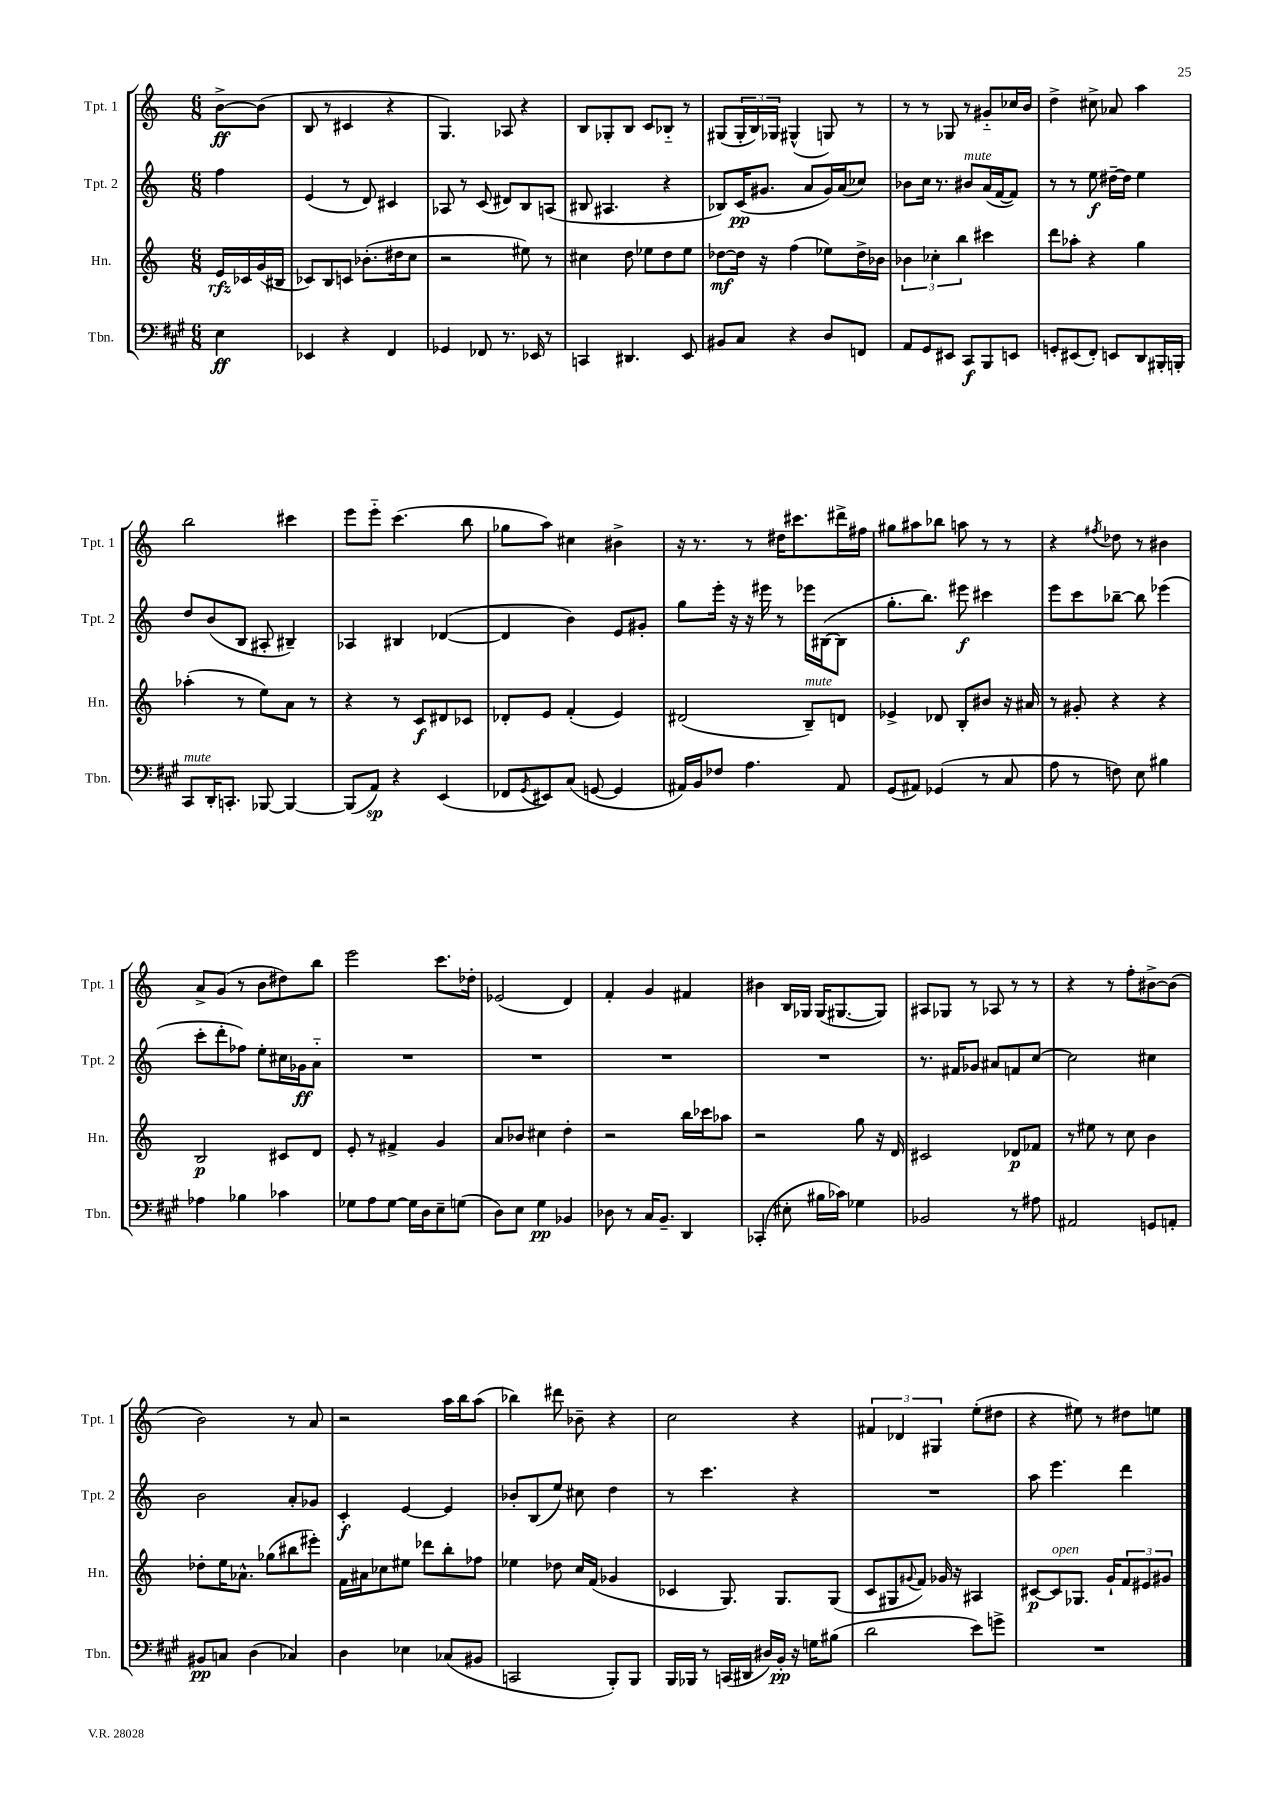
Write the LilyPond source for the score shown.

<<
\new StaffGroup <<
\new Staff = "s0" \with { instrumentName = "Tpt. 1" shortInstrumentName = "Tpt. 1" } {
    \clef treble \key c \major \numericTimeSignature \time 6/8 \partial 4
    b'8~->\ff b'8( |
    b8 r8 cis'4 r4 |
    g4.) aes8 r4 |
    b8 ges8-. b8 c'8 bes8-_ r8 |
    gis8( \tuplet 3/2 { gis16-. b16) ges16 } gis4-^( g8) r8 |
    r8 r8 ges8 r8 gis'8-_ ces''16 b'16 |
    d''4-> cis''8-> aes'8 a''4 |
    b''2 cis'''4 |
    e'''8 e'''8-_ c'''4.( b''8 |
    ges''8 a''8) cis''4 bis'4-> |
    r16 r8. r8 dis''16 cis'''8. dis'''16-> fis''16 |
    gis''8 ais''8 bes''8 a''8 r8 r8 |
    r4 \acciaccatura { fis''8 } des''8 r8 bis'4 |
    a'8-> g'8( r8 b'8 dis''8) b''8 |
    e'''2 c'''8. des''16-. |
    ees'2( d'4) |
    f'4-. g'4 fis'4 |
    bis'4 b16 ges16 ges16( gis8.~ gis8) |
    ais8 ges8 r8 aes8 r8 r8 |
    r4 r8 f''8-. bis'8~-> bis'8( |
    b'2) r8 a'8 |
    r2 a''16 b''16 a''8( |
    bes''4) dis'''8 bes'8-- r4 |
    c''2 r4 |
    \tuplet 3/2 { fis'4 des'4 gis4 } e''8-.( dis''8 |
    r4 eis''8) r8 dis''8 e''8 \bar "|." |
}
\new Staff = "s1" \with { instrumentName = "Tpt. 2" shortInstrumentName = "Tpt. 2" } {
    \clef treble \key c \major \numericTimeSignature \time 6/8 \partial 4
    f''4 |
    e'4( r8 d'8) cis'4 |
    aes8 r8 c'8( dis'8) b8 a8( |
    bis8 ais4. r4 |
    bes8) c'16\pp( gis'8. a'8 gis'16) a'16( ces''8) |
    bes'8 c''16 r8. bis'8^\markup { \italic "mute" } a'16( f'16~ f'8) |
    r8 r8 e''8\f dis''16~-- dis''16 e''4 |
    d''8 b'8( b8 ais8-. bis4--) |
    aes4 bis4 des'4~( |
    des'4 b'4) e'8 gis'8-. |
    g''8 e'''16-. r16 r16 eis'''16 r8 ees'''16 bis16~( bis8 |
    g''8.-. b''8.) eis'''8\f cis'''4 |
    e'''8 c'''8 bes''8~-- bes''8 ees'''4( |
    c'''8-. d'''8-. fes''8) e''8-. cis''16 ges'16\ff a'8-_ |
    R2. |
    R2. |
    R2. |
    R2. |
    r8. fis'16 ges'8 ais'8 f'8 c''8~ |
    c''2 cis''4 |
    b'2 a'8-. ges'8 |
    c'4-.\f e'4~ e'4 |
    bes'8-. b8( e''8) cis''8 d''4 |
    r8 c'''4. r4 |
    R2. |
    a''8 e'''4. d'''4 \bar "|." |
}
\new Staff = "s2" \with { instrumentName = "Hn." shortInstrumentName = "Hn." } {
    \clef treble \key c \major \numericTimeSignature \time 6/8 \partial 4
    e'16\rfz ces'16 g'16( bis16 |
    ces'8) b8 c'8 bes'8.-.( dis''16 c''8 |
    r2 eis''8) r8 |
    cis''4 d''8 ees''8 d''8 ees''8 |
    des''8~\mf des''16 r16 f''4( ees''8) des''16-> bes'16 |
    \tuplet 3/2 { bes'4 ces''4-. b''4 } cis'''4 |
    d'''8 aes''8-. r4 g''4 |
    aes''4-.( r8 e''8) a'8 r8 |
    r4 r8 c'8\f dis'8 ces'8 |
    des'8-. e'8 f'4-.( e'4) |
    dis'2( b8--^\markup { \italic "mute" }) d'8 |
    ees'4-> des'8 b8-. bis'8 r16 ais'16 |
    r8 gis'8-. r4 r4 |
    b2\p cis'8 d'8 |
    e'8-. r8 fis'4-> g'4 |
    a'8 bes'8 cis''4 d''4-. |
    r2 b''16 ces'''16 aes''8 |
    r2 g''8 r16 d'16 |
    cis'2 des'8\p fes'8 |
    r8 eis''8 r8 c''8 b'4 |
    des''8-. e''16 aes'8.-^ ges''8( bis''8 eis'''8-.) |
    f'16 ais'16 ces''8 eis''8 des'''8 b''8-. fes''8 |
    ees''4 des''8 c''16 f'16( ges'4 |
    ces'4 g8.) g8. g8( |
    c'8 gis8 \appoggiatura { gis'8 } f'8) ges'16 r16 ais4 |
    cis'8~\p cis'8^\markup { \italic "open" } ges8. g'16-! \tuplet 3/2 { f'8 eis'8 gis'8 } \bar "|." |
}
\new Staff = "s3" \with { instrumentName = "Tbn." shortInstrumentName = "Tbn." } {
    \clef bass \key a \major \numericTimeSignature \time 6/8 \partial 4
    e4\ff |
    ees,4 r4 fis,4 |
    ges,4 fes,8 r8. ees,16 r8 |
    c,4 dis,4. e,8 |
    bis,8 cis8 r4 d8 f,8 |
    a,8 gis,8 eis,8 cis,8\f b,,8 e,8 |
    g,8-. eis,8( fis,8-.) e,8 d,8 bis,,16-. b,,16-. |
    cis,8^\markup { \italic "mute" } d,16-. c,8.-. bes,,8~ bes,,4~ |
    bes,,8( a,8\sp) r4 e,4( |
    fes,8 \acciaccatura { gis,8 } eis,8) cis8( g,8~ g,4 |
    ais,16) b,16 fes8 a4. ais,8 |
    gis,8( ais,8) ges,4( r8 cis8 |
    a8 r8 f8) e8 bis4 |
    aes4 bes4 ces'4 |
    ges8 a8 ges8~ ges16 d16 e8-- g8( |
    d8) e8 gis4\pp bes,4 |
    des8 r8 cis16 b,8.-- d,4 |
    ces,4-.( eis8-. bis16 ces'16) ges4 |
    bes,2 r8 ais8 |
    ais,2 g,8 a,8-. |
    bis,8\pp c8 d4( ces4) |
    d4 ees4 ces8( bis,8 |
    c,2 b,,8-.) b,,8 |
    b,,16 bes,,16 r8 c,16( dis,16 dis16) b,16-.\pp r16 g16 bis8( |
    d'2 e'8) g'8-> |
    R2. \bar "|." |
}
>>
>>
\layout { \context { \Score \remove "Bar_number_engraver" } }
